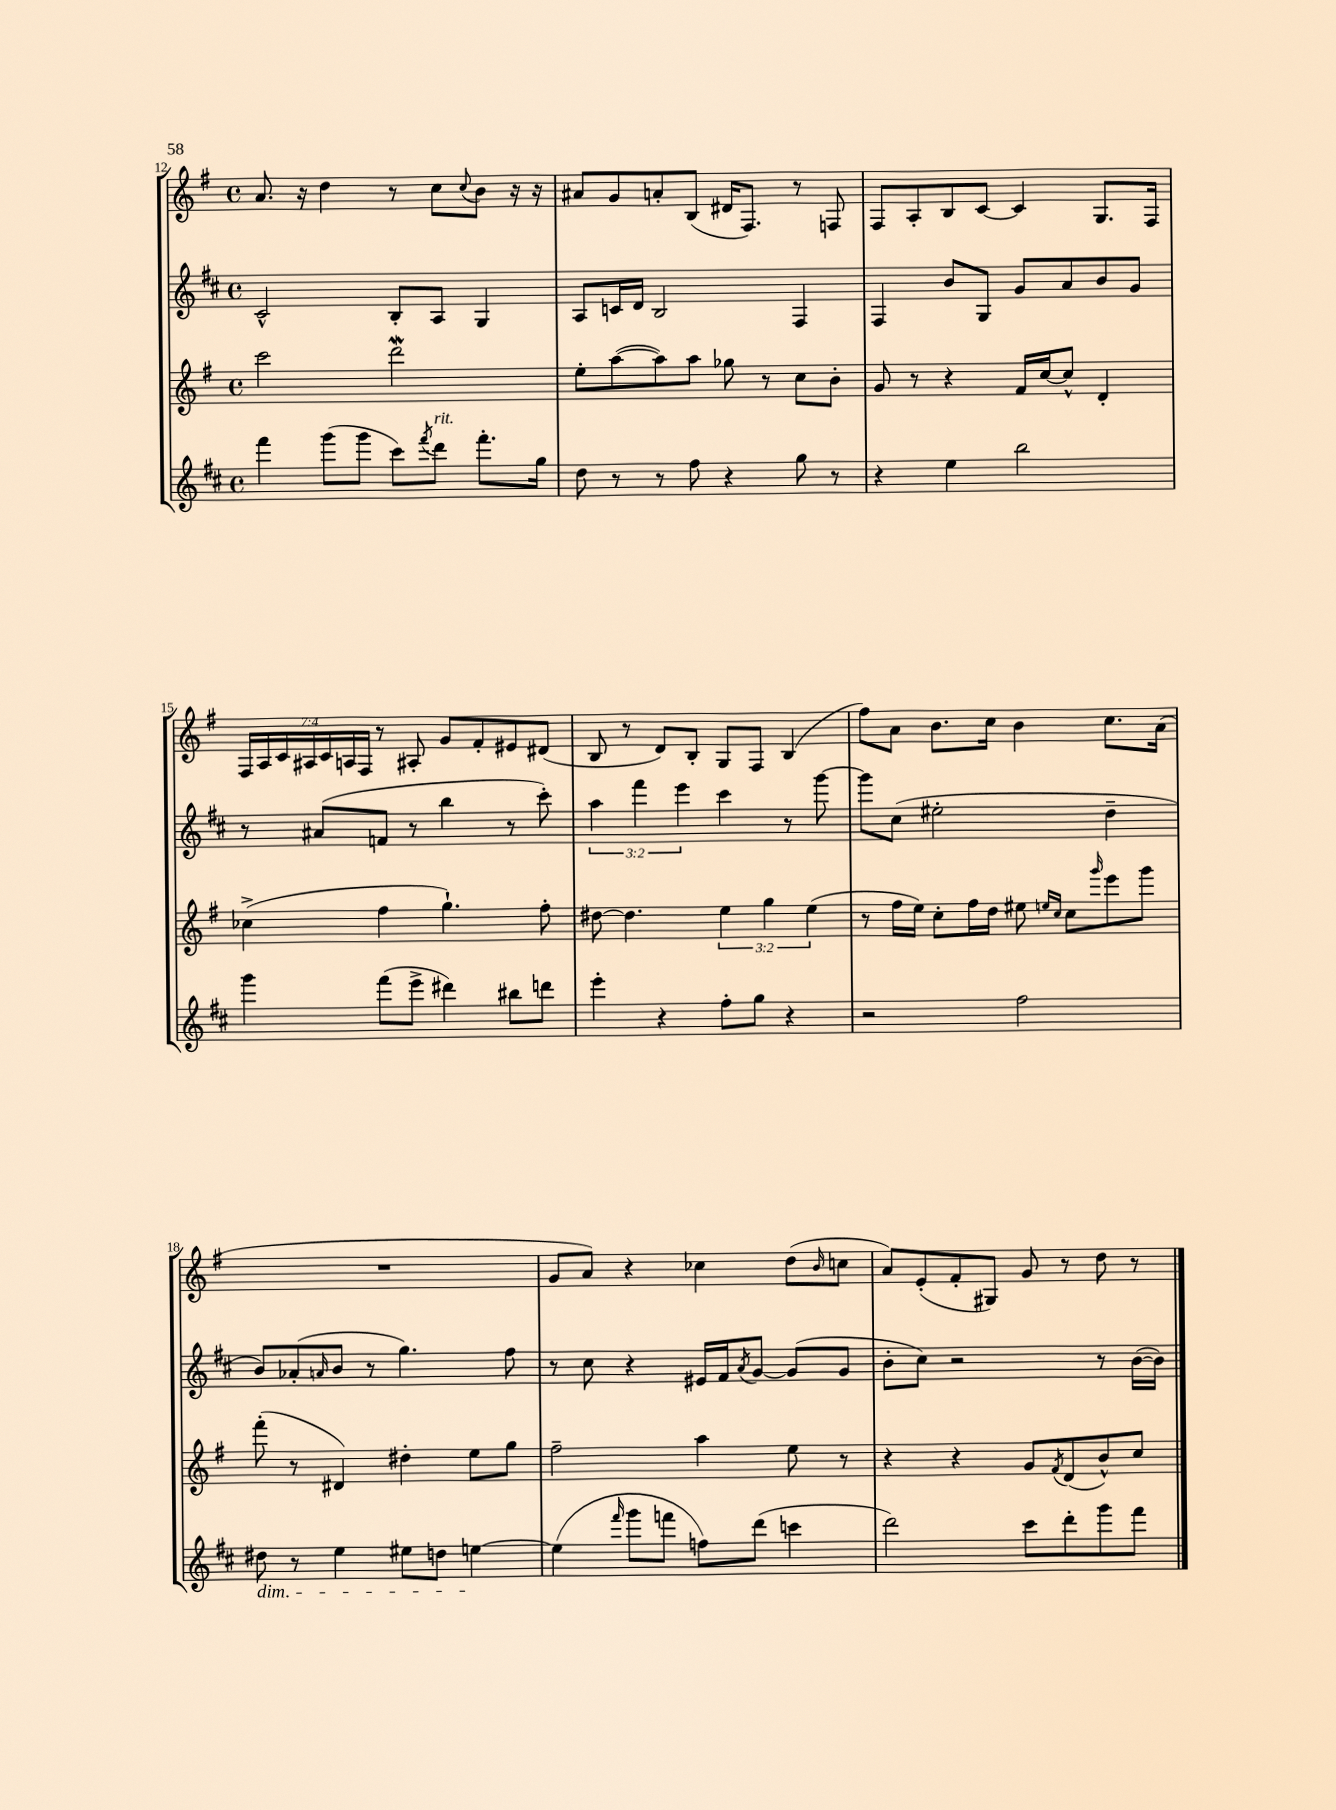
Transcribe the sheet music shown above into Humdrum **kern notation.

**kern	**kern	**kern	**kern
*staff4	*staff3	*staff2	*staff1
*clefG2	*clefG2	*clefG2	*clefG2
*k[f#c#]	*k[f#]	*k[f#c#]	*k[f#]
*M4/4	*M4/4	*M4/4	*M4/4
*met(c)	*met(c)	*met(c)	*met(c)
4fff#	2ccc	2c#^^	8.a
.	.	.	16r
(8ggg	.	.	4dd
8ggg	.	.	.
8ccc#)	2ddd	8B'	8r
8qfff#	.	.	.
8ddd	.	8A	8cc
.	.	.	8qqcc
8.fff#'	.	4G	8b
.	.	.	16r
16gg	.	.	16r
=	=	=	=
8dd	8ee'	8A	8a#
8r	([8aa	16c	8g
.	.	16d	.
8r	8aa])	2B	8a'
8ff#	8aa	.	(8B
4r	8gg-	.	16d#
.	.	.	8.F#)
.	8r	.	.
8gg	8cc	4F#	8r
8r	8b'	.	8F
=	=	=	=
4r	8g	4F#	8F#
.	8r	.	8A'
4ee	4r	8b	8B
.	.	8G	[8c
2bb	16f#	8g	4c]
.	[16cc	.	.
.	8cc^^]	8a	.
.	4d'	8b	8.G
.	.	8g	.
.	.	.	16F#
=	=	=	=
4ggg	(4cc-^	8r	28F#
.	.	.	28A
.	.	.	28c
.	.	.	28A#
.	.	(8a#	.
.	.	.	28c
.	.	.	28A
.	.	.	28F#
(8fff#	4ff#	8f	8r
8eee^	.	8r	8A#'
4ddd#)	4.gg`)	4bb	8g
.	.	.	8f#'
8bb#	.	8r	8e#
8ddd	8ff#'	8ccc#')	(8d#
=	=	=	=
4eee'	[8dd#	6aa	8B
.	4.dd#]	.	8r
.	.	6fff#	.
4r	.	.	8d)
.	.	6eee	.
.	.	.	8B'
8ff#'	6ee	4ccc#	8G
8gg	.	.	8F#
.	6gg	.	.
4r	.	8r	(4B
.	(6ee	.	.
.	.	[8ggg	.
=	=	=	=
2r	8r	8ggg]	8ff#)
.	16ff#	(8cc#	8a
.	16ee)	.	.
.	8cc'	2ee#'	8.b
.	16ff#	.	.
.	16dd	.	16cc
2ff#	8ee#	.	4b
.	16qqee	.	.
.	16qqcc	.	.
.	8cc	.	.
.	16qqggg	.	.
.	8eee	4dd~	8.cc
.	8ggg	.	.
.	.	.	(16a
=	=	=	=
8dd#	(8fff#'	8b)	1r
8r	8r	(8a-'	.
.	.	16qqa	.
4ee	4d#)	8b	.
.	.	8r	.
8ee#	4dd#'	4.gg)	.
8dd	.	.	.
[4ee	8ee	.	.
.	8gg	8ff#	.
=	=	=	=
(4ee]	2ff#~	8r	8g
.	.	8cc#	8a)
16qqfff#	.	.	.
8ggg	.	4r	4r
8fff	.	.	.
8ff)	4aa	16e#	4cc-
.	.	16f#	.
.	.	8qa	.
(8ddd	.	[8g	.
4ccc	8ee	(8g]	(8dd
.	.	.	16qqb
.	8r	8g	8cc
=	=	=	=
2ddd)	4r	8b'	8a)
.	.	8cc#)	(8e'
.	4r	2r	8f#'
.	.	.	8G#)
8ccc#	8g	.	8g
.	8qf#	.	.
8ddd'	(8d	.	8r
8ggg	8b^^)	8r	8dd
8fff#	8cc	([16b	8r
.	.	16b])	.
==	==	==	==
*-	*-	*-	*-
